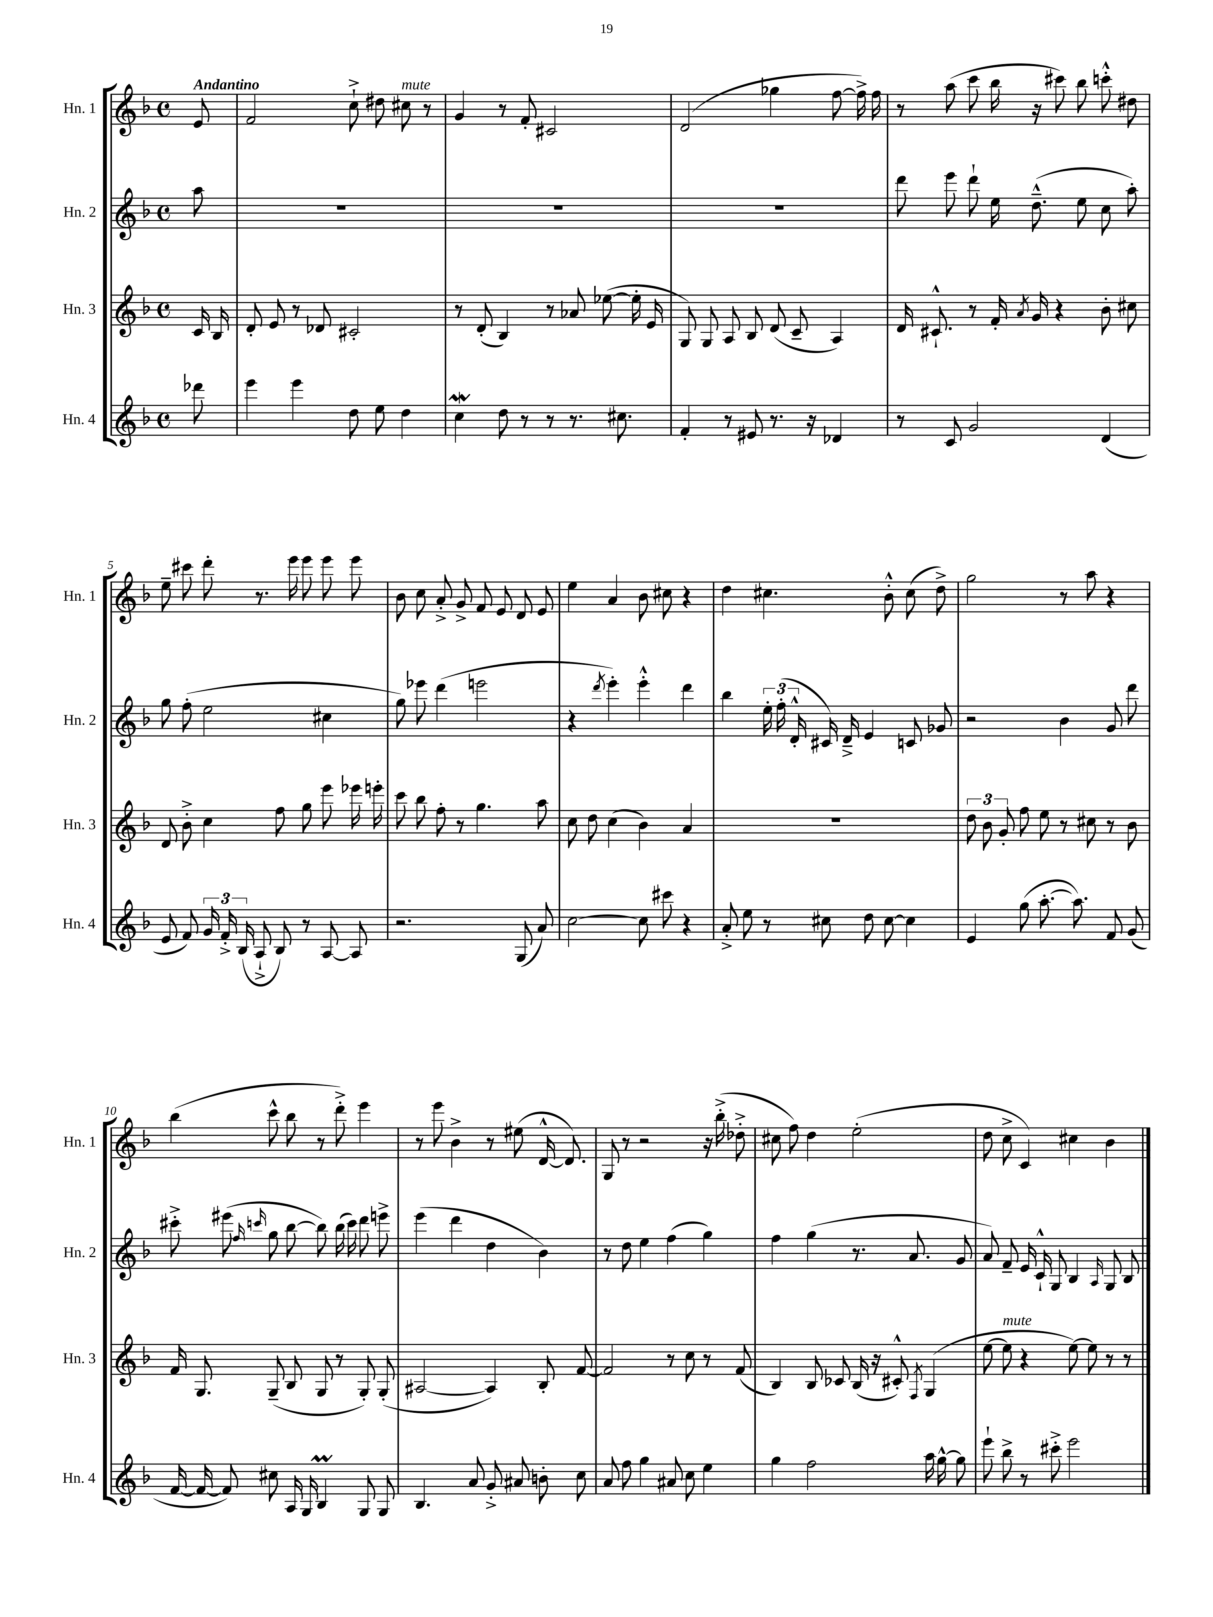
<<
\new StaffGroup <<
\new Staff = "s0" \with { instrumentName = "Hn. 1" shortInstrumentName = "Hn. 1" } {
    \clef treble \key f \major \defaultTimeSignature \time 4/4 \partial 8 \tempo "Andantino"
    \autoBeamOff e'8 |
    f'2 c''8-!-> dis''8 cis''8^\markup { \italic "mute" } r8 |
    g'4 r8 f'8-. cis'2 |
    d'2( ges''4 f''8~ f''16->) f''16 |
    r8 a''8( c'''8 bes''16 r16 cis'''8) bes''8 c'''8-.-^ dis''8 |
    e''8-- cis'''8 d'''8-. r8. e'''16 e'''8 e'''8 e'''8 |
    bes'8 c''8 a'8-.-> g'8-> f'8 e'8 d'8 e'8 |
    e''4 a'4 bes'8 cis''8 r4 |
    d''4 cis''4. bes'8-.-^ cis''8( d''8->) |
    g''2 r8 a''8 r4 |
    bes''4( c'''8-^ bes''8 r8 d'''8-.->) e'''4 |
    r8 e'''8 bes'4-> r8 eis''8( d'16~-^ d'8.) |
    g8 r8 r2 r16 bes''16-.->( des''8-.-> |
    cis''8 f''8) d''4 e''2-.( |
    d''8 c''8-> c'4) cis''4 bes'4 \bar "|." |
}
\new Staff = "s1" \with { instrumentName = "Hn. 2" shortInstrumentName = "Hn. 2" } {
    \clef treble \key f \major \defaultTimeSignature \time 4/4 \partial 8
    \autoBeamOff a''8 |
    R1 |
    R1 |
    R1 |
    d'''8 e'''8 d'''8-! e''16 d''8.---^( e''8 c''8 a''8-.) |
    g''8 f''8-.( e''2 cis''4 |
    g''8) ees'''8 d'''4( e'''2 |
    r4 \acciaccatura { d'''8 } e'''4-.) e'''4-.-^ d'''4 |
    bes''4 \tuplet 3/2 { e''16-. f''16-.( d'16-.-^ } cis'16) d'16---> e'4 c'8 ges'8 |
    r2 bes'4 g'8 d'''8 |
    cis'''8-.-> eis'''8( \grace { f''16 c'''16 } g''8 bes''8~ bes''8) bes''16( c'''16) d'''8 e'''8-> |
    e'''4( d'''4 d''4 bes'4) |
    r8 d''8 e''4 f''4( g''4) |
    f''4 g''4( r8. a'8. g'8 |
    a'8) f'8-- e'16 c'16-!-^ g8 bes4 \grace { a16 } g8 bes8 \bar "|." |
}
\new Staff = "s2" \with { instrumentName = "Hn. 3" shortInstrumentName = "Hn. 3" } {
    \clef treble \key f \major \defaultTimeSignature \time 4/4 \partial 8
    \autoBeamOff c'16 bes16 |
    d'8-. e'8 r8 des'8 cis'2-. |
    r8 d'8-.( bes4) r8 aes'8 ees''8~( ees''16-. e'16 |
    g8) g8 a8 bes8 d'8( c'8-- a4) |
    d'16 cis'8.-!-^ r8 f'16-. \acciaccatura { a'8 } g'16 r4 bes'8-. cis''8 |
    d'8 bes'8-.-> c''4 f''8 g''8 e'''8 ees'''16 e'''16-. |
    c'''8 bes''8 f''8-. r8 g''4. a''8 |
    c''8 d''8 c''4( bes'4) a'4 |
    R1 |
    \tuplet 3/2 { d''8 bes'8 g'8-. } f''8 e''8 r8 cis''8 r8 bes'8 |
    f'16 g8. g8--( bes8 g8 r8 g8-.) g8-.( |
    ais2~ ais4) bes8-. f'8~ |
    f'2 r8 c''8 r8 f'8( |
    bes4) bes8 ces'8 bes16( r16 cis'8-.-^) \acciaccatura { f8 } g4( |
    e''8~ e''8^\markup { \italic "mute" } r4 e''8~) e''8 r8 r8 \bar "|." |
}
\new Staff = "s3" \with { instrumentName = "Hn. 4" shortInstrumentName = "Hn. 4" } {
    \clef treble \key f \major \defaultTimeSignature \time 4/4 \partial 8
    \autoBeamOff des'''8 |
    e'''4 e'''4 d''8 e''8 d''4 |
    c''4\mordent d''8 r8 r8 r8. cis''8. |
    f'4-. r8 eis'8 r8. r16 des'4 |
    r8 c'8 g'2 d'4( |
    e'8 f'8) \tuplet 3/2 { g'16 f'16-.-> bes16( } a8-!-> bes8) r8 a8~ a8 |
    r2. g8( a'8) |
    c''2~ c''8 cis'''8 r4 |
    a'8-.-> e''8 r8 cis''8 d''8 cis''8~ cis''4 |
    e'4 g''8( a''8.~-. a''8.) f'8 g'8( |
    f'16~ f'16~ f'8) cis''8 a16 g16 bes4\prall g8 g8 |
    bes4. a'8 g'8-.-> ais'8 b'8-. c''8 |
    a'8 f''8 g''4 ais'8 c''8 e''4 |
    g''4 f''2 a''16 g''16~-^ g''8 |
    e'''8-! bes''8-> r8 cis'''8-.-> e'''2 \bar "|." |
}
>>
>>
